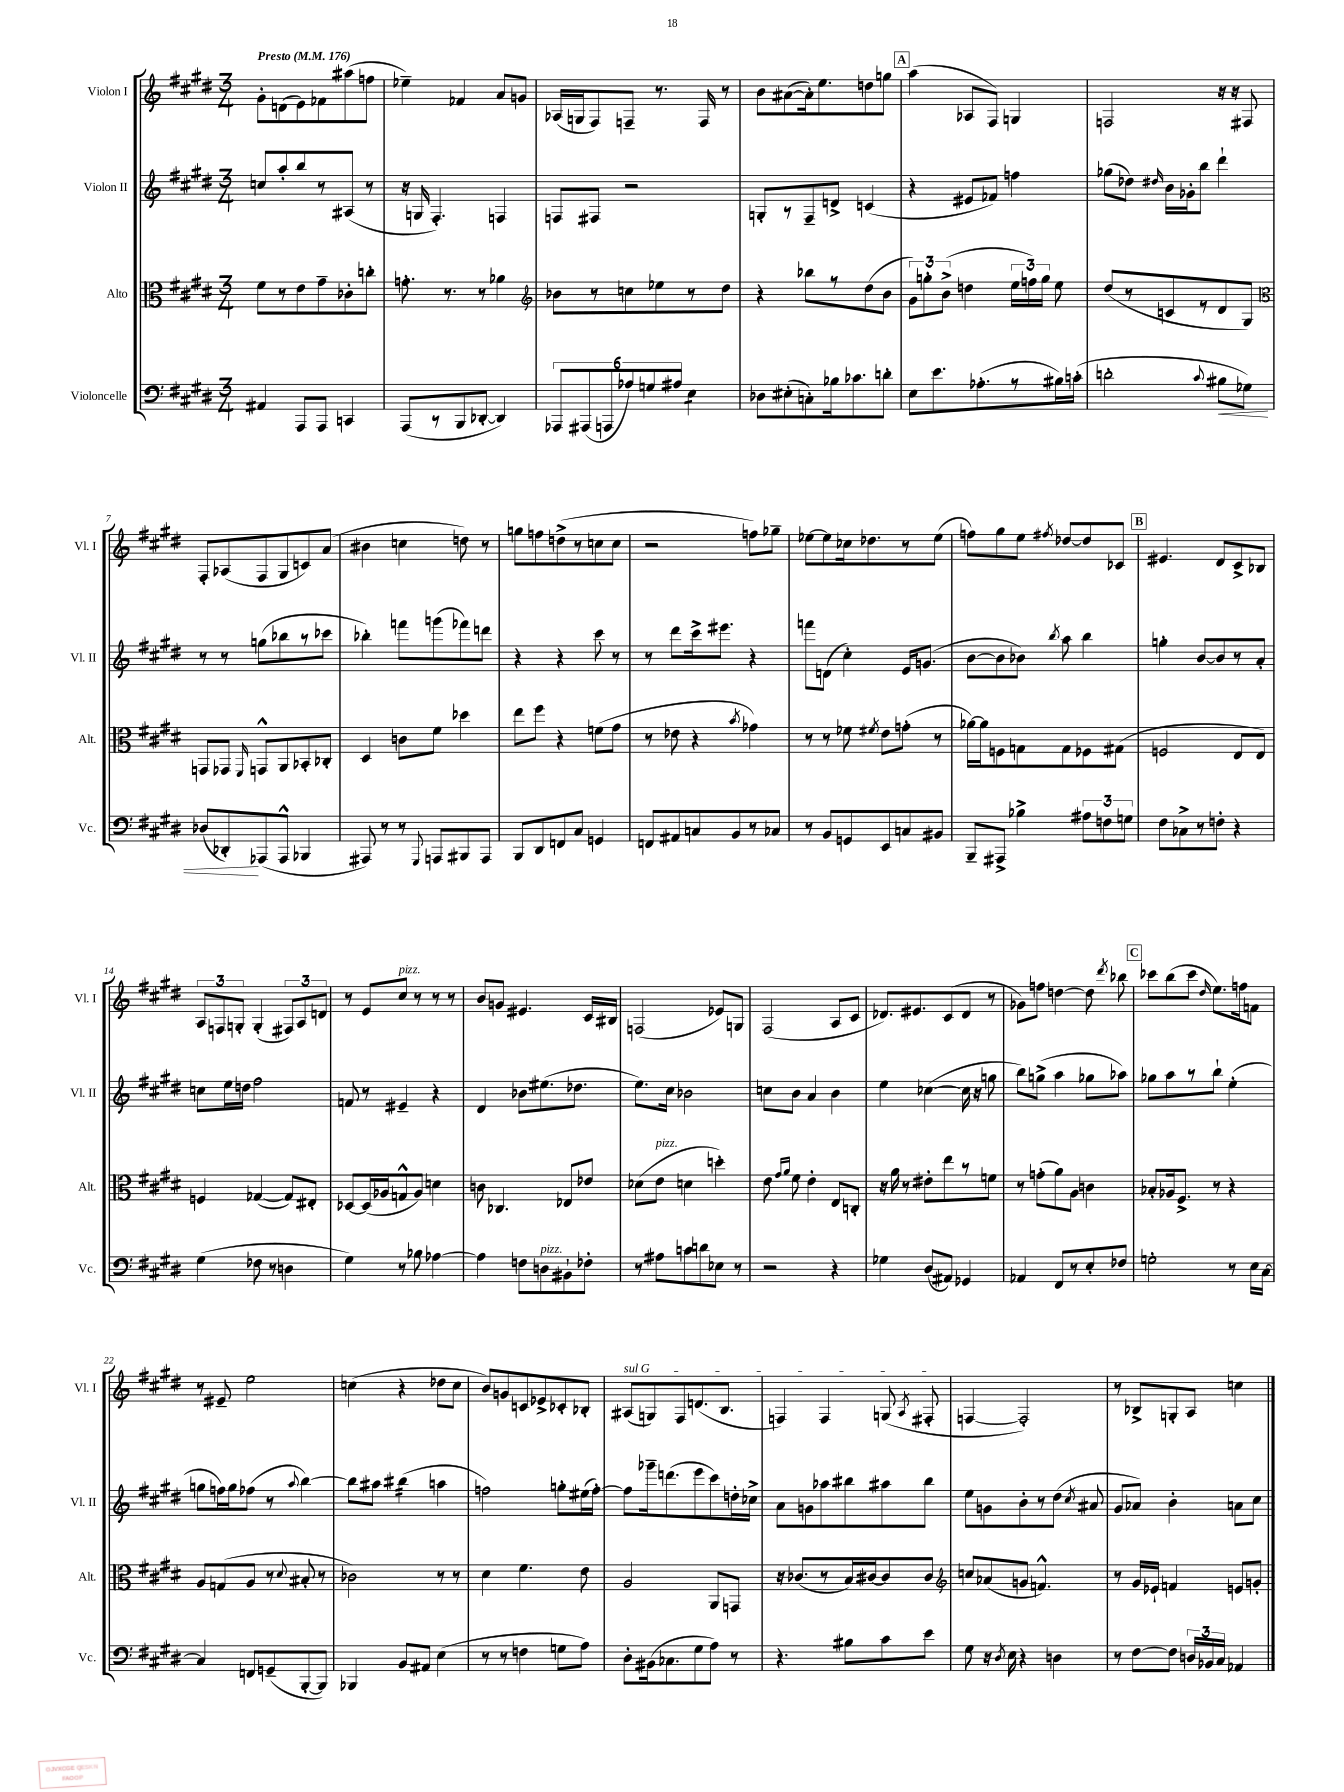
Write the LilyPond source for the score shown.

<<
\new StaffGroup <<
\new Staff = "s0" \with { instrumentName = "Violon I" shortInstrumentName = "Vl. I" } {
    \clef treble \key e \major \numericTimeSignature \time 3/4 \tempo "Presto" 4 = 176
    \autoBeamOff gis'8[-. d'8( e'8) fes'8 ais''8( f''8] |
    ees''4--) fes'4 a'8[ g'8] |
    aes16[( g16 fis8) f8]-- r8. f16 r8 |
    b'8[ ais'8~( ais'16-.) e''8. d''8 g''8] |
    \mark \markup { \box "A" } a''4( aes8[ fis8]) g4 |
    f2 r16 r16 fis8 |
    fis8[-. aes8( fis8 gis8 c'8) a'8]( |
    bis'4 c''4 d''8) r8 |
    g''8[ f''8 d''8->( r8 c''8 c''8] |
    r2 f''8[) ges''8]-- |
    ees''8[~ ees''8 ces''16 des''8. r8 ees''8]( |
    f''8[) gis''8 e''8] \acciaccatura { fis''8 } des''8[~ des''8 ces'8] |
    \mark \markup { \box "B" } eis'4. dis'8[ cis'8-> bes8] |
    \tuplet 3/2 { a8[ f8 g8]-. } g4-.( \tuplet 3/2 { fis8[) a8 d'8] } |
    r8 e'8[ cis''8]^\markup { \italic "pizz." } r8 r8 r8 |
    b'8[ g'8] eis'4. cis'16[ bis16] |
    f2( ees'8[) g8] |
    fis2( a8[ cis'8] |
    des'8.[) eis'8. cis'8( des'8] r8 |
    ges'8[) f''8] d''4~ d''8 \acciaccatura { dis'''8 } bes''8 |
    \mark \markup { \box "C" } ces'''8[ b''8( ces'''8] \grace { dis''16 } e''8.[) f''16 f'8] |
    r8 eis'8-- e''2 |
    c''4( r4 des''8[ c''8] |
    b'8[) g'8 c'8 ees'8-> ces'8-. bes8]-. |
    \once \override TextSpanner.bound-details.left.text = \markup { \italic "sul G" } ais8[\startTextSpan( g8) fis8 d'8.( b8.] |
    f4) f4 g8( \acciaccatura { a8 } fis8-.\stopTextSpan |
    f4~ f2-.) |
    r8 bes8[-> g8-. a8] c''4 \bar "|." |
}
\new Staff = "s1" \with { instrumentName = "Violon II" shortInstrumentName = "Vl. II" } {
    \clef treble \key e \major \numericTimeSignature \time 3/4
    \autoBeamOff c''8[ a''8-. b''8 r8 ais8]( r8 |
    r16 g16 fis4.-.) f4 |
    f8[ fis8] r2 |
    g8[-. r8 fis8-- d'8]-> c'4( |
    \mark \markup { \box "A" } r4 eis'8[ fes'8]) f''4 |
    ges''8[( des''8]) \grace { dis''16 } b'16[ ges'16-. b''8] dis'''4-! |
    r8 r8 g''8[( bes''8 r8 ces'''8] |
    bes''4-.) f'''8[ g'''8( fes'''8) d'''8] |
    r4 r4 cis'''8 r8 |
    r8 dis'''8[ cis'''16-> eis'''8.] r4 |
    f'''8[ d'8]( cis''4-.) e'16[ g'8.]( |
    b'8[~ b'8 bes'8]) \acciaccatura { b''8 } a''8 b''4 |
    \mark \markup { \box "B" } g''4-. b'8[~ b'8 r8 a'8]-. |
    c''8[ e''16 d''16] fis''2 |
    f'8 r8 eis'4-- r4 |
    dis'4 bes'8[ eis''8.( des''8.] |
    e''8.[) cis''16] bes'2 |
    c''8[ b'8] a'4 b'4 |
    e''4 ces''4~( ces''16 r16 g''8 |
    b''8[) g''8]->( a''4 ges''8[ aes''8]) |
    \mark \markup { \box "C" } ges''8[ a''8 r8 b''8]-! e''4-.( |
    g''8[ f''16) g''16 fes''8]( r8 \appoggiatura { a''8 } b''4~) |
    b''8[ ais''8] bis''4:16( a''4 |
    f''2) g''8[-. eis''16( f''16]~-.) |
    f''8[ ges'''16-- d'''8.( e'''8 cis'''8) d''16-. ces''16]-> |
    a'8[ g'8 aes''8 bis''8 ais''8 bis''8] |
    e''8[ g'8 b'8-. r8 dis''8]( \acciaccatura { cis''8 } ais'8 |
    gis'8[ aes'8]) b'4-. a'8[ cis''8] \bar "|." |
}
\new Staff = "s2" \with { instrumentName = "Alto" shortInstrumentName = "Alt." } {
    \clef alto \key e \major \numericTimeSignature \time 3/4
    \autoBeamOff fis'8[ r8 e'8 gis'8-- ces'8-. c''8]-. |
    g'8.-. r8. r8 aes'4 |
    \clef treble bes'8[ r8 c''8 ees''8 r8 dis''8] |
    r4 bes''8[ r8 dis''8( b'8] |
    \mark \markup { \box "A" } \tuplet 3/2 { gis'8[) g''8-. b'8]->( } d''4 \tuplet 3/2 { e''16[ f''16) g''16] } e''8 |
    dis''8[( r8 c'8 r8 dis'8 gis8]) |
    \clef alto g,8[ ges,8] \grace { fis,16 } g,8[-^ a,8 bes,8-. ces8]-. |
    dis4 c'8[ fis'8] des''4 |
    e''8[ fis''8] r4 f'8[( gis'8] |
    r8 ees'8 r4 \acciaccatura { b'8 } ges'4) |
    r8 r8 fes'8 \acciaccatura { fis'8 } e'8[ g'8]-.( r8 |
    aes'16[~) aes'16 f8 g8 g8 fes8 gis8]( |
    \mark \markup { \box "B" } f2 e8[ e8]) |
    f4 ges4~( ges8[) eis8]-. |
    des8[~ des16( aes16 g8-^ aes8]) d'4 |
    c'8 ces4. ees8[ ees'8] |
    des'8[( e'8]^\markup { \italic "pizz." } d'4 d''4-.) |
    e'8 \grace { gis'16[ a'16] } fis'8 e'4-. e8[ c8]-. |
    r16 a'16 r8 eis'8[-. e''8 r8 f'8] |
    r8 g'8[-.( a'8) a8] c'4 |
    \mark \markup { \box "C" } bes8[-. aes16 fis8.]-> r8 r4 |
    a8[ g8( a8] r8 \appoggiatura { dis'8 } bis8-. r8 |
    ces'2) r8 r8 |
    dis'4 fis'4. e'8 |
    a2 a,8[ g,8] |
    r16 ces'8.[( r8 b16) cis'16~ cis'8 cis'8] |
    \clef treble c''8[ aes'8( g'8] f'4.-^) |
    r8 gis'16[ ees'16]-! f'4 e'8[ g'8]-. \bar "|." |
}
\new Staff = "s3" \with { instrumentName = "Violoncelle" shortInstrumentName = "Vc." } {
    \clef bass \key e \major \numericTimeSignature \time 3/4
    \autoBeamOff ais,4 a,,8[ a,,8] c,4 |
    a,,8[( r8 b,,8 des,8]~-. des,4) |
    \tuplet 6/4 { aes,,8[ ais,,8( a,,8 aes8) g8 ais8] } e4:8 |
    des8[ eis8-.( c8-.) bes16 ces'8. d'8]-. |
    \mark \markup { \box "A" } e8[ e'8. aes8.-.( r8 bis16) c'16]-.( |
    d'2-. \appoggiatura { cis'8 } bis8[\< ges8]) |
    des8[( des,8-.\!) aes,,8( aes,,8]-^ bes,,4 |
    ais,,8) r8 r8 \appoggiatura { gis,,8 } a,,8[ bis,,8 a,,8] |
    b,,8[ dis,8 f,8 cis8] g,4 |
    f,8[ ais,8 c8 b,8 r8 ces8] |
    r8 b,8[ g,8 e,8 c8 bis,8] |
    b,,8[-- ais,,8]-> bes4-> \tuplet 3/2 { ais8[ f8 g8] } |
    \mark \markup { \box "B" } fis8[ ces8-> r8 f8]-. r4 |
    gis4( fes8 r8 d4 |
    gis4) r8 bes8 aes4~ |
    aes4 f8[ d8^\markup { \italic "pizz." } bis,8-! fes8]-. |
    r8 ais8[ c'8 d'8 ees8] r8 |
    r2 r4 |
    ges4 dis8[( ais,8]) ges,4 |
    aes,4 fis,8[ r8 e8-. fes8] |
    \mark \markup { \box "C" } g2-. r8 e16[ cis16]~ |
    cis4 f,8[ g,8--( b,,8~-. b,,8]) |
    bes,,4 b,8[ ais,8] e4( |
    r8 r8 f4 g8[ a8]) |
    dis8[-. bis,16( ces8. gis8 a8]) r8 |
    r4. bis8[ cis'8 e'8] |
    gis8 r16 \acciaccatura { dis8 } e16 r4 d4 |
    r8 fis8[~ fis8] \tuplet 3/2 { d16[ bes,16 cis16] } aes,4 \bar "|." |
}
>>
>>
